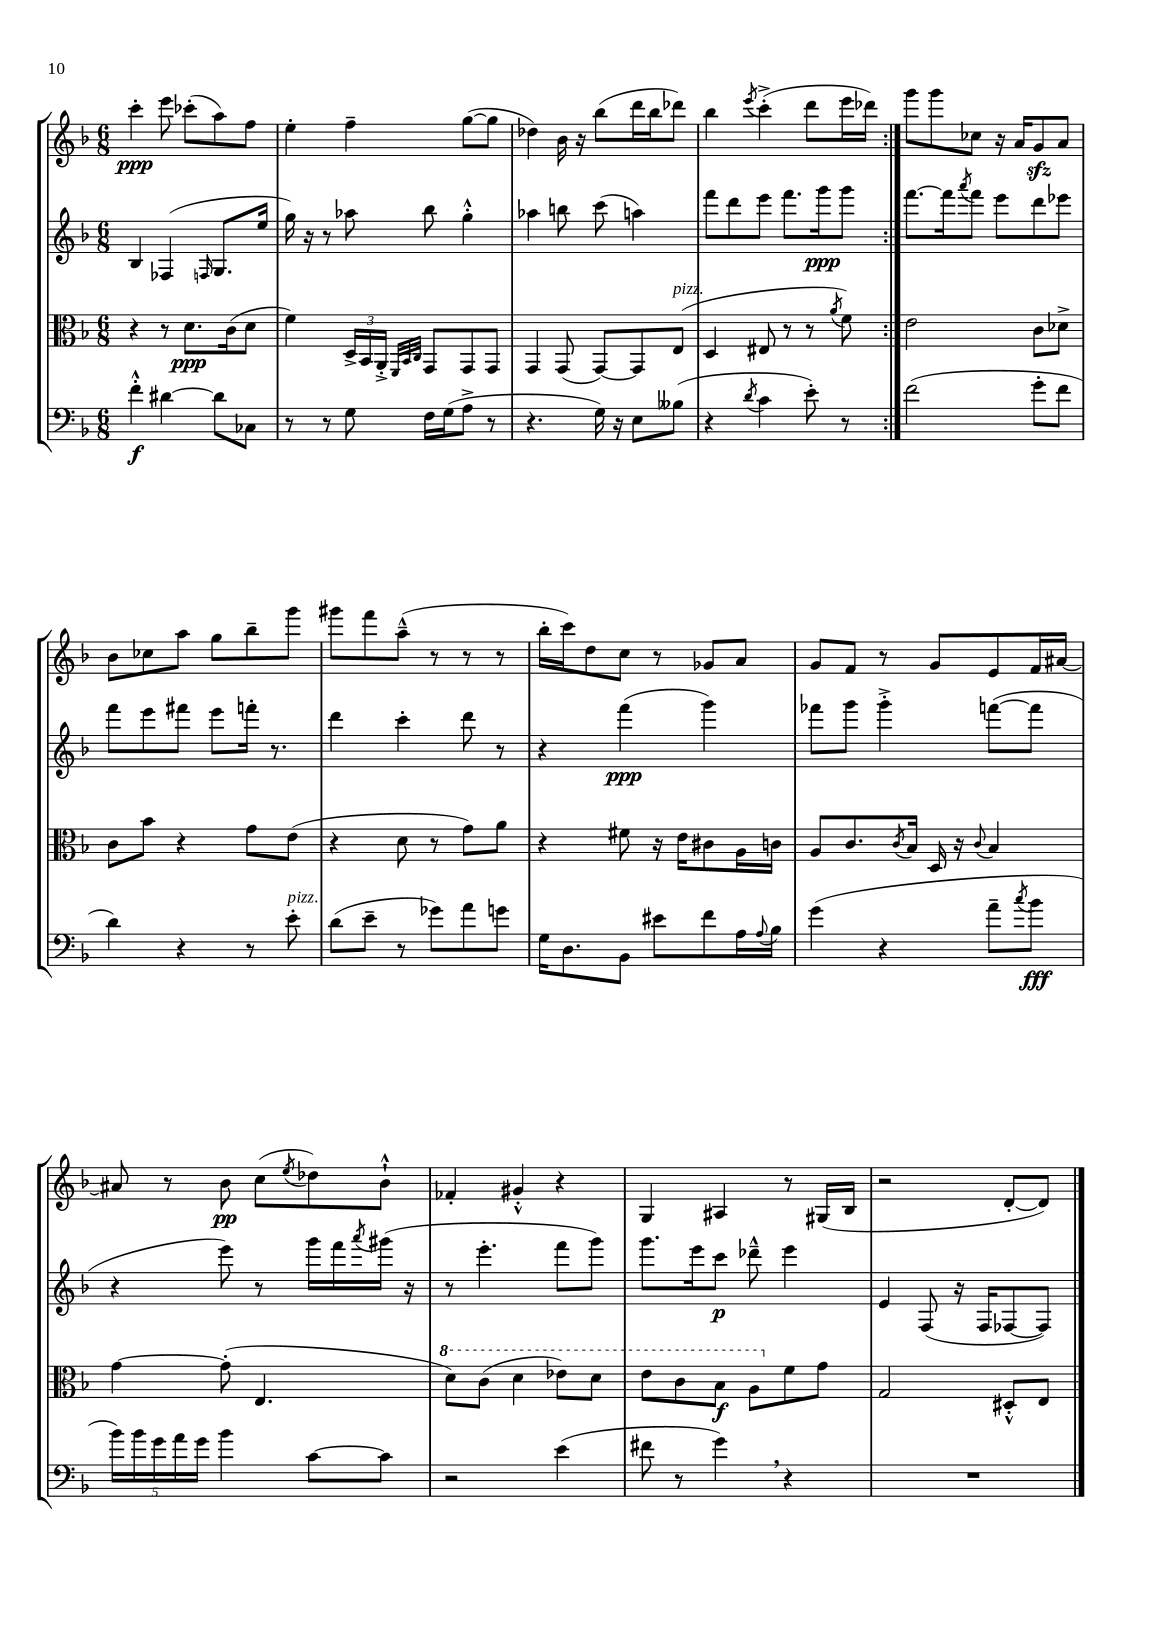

**kern	**dynam	**kern	**dynam	**kern	**dynam	**kern	**dynam
*part4	*part4	*part3	*part3	*part2	*part2	*part1	*part1
*staff4	*staff4	*staff3	*staff3	*staff2	*staff2	*staff1	*staff1
*clefF4	*	*clefC3	*	*clefG2	*	*clefG2	*
*k[b-]	*	*k[b-]	*	*k[b-]	*	*k[b-]	*
*M6/8	*	*M6/8	*	*M6/8	*	*M6/8	*
=1	=1	=1	=1	=1	=1	=1	=1
4f'^^\	f	4r	.	4B-/	.	4ccc'\	ppp
[4d#X\	.	8r	.	(4F-X/	.	8eee\	.
.	.	8.d\L	ppp	.	.	(8ccc-X'\L	.
.	.	.	.	16qqFn/	.	.	.
8d#\L]	.	.	.	8.G/L	.	8aa\)	.
.	.	(16c\k	.	.	.	.	.
8C-X\J	.	8d\J	.	.	.	8ff\J	.
.	.	.	.	16ee/Jk	.	.	.
=2	=2	=2	=2	=2	=2	=2	=2
8r	.	4f\)	.	16gg\)	.	4ee'\	.
.	.	.	.	16r	.	.	.
8r	.	.	.	8r	.	.	.
8G\	.	24D^/LL	.	8aa-X\	.	4ff~\	.
.	.	24BB-/	.	.	.	.	.
.	.	24AA'^/JJ	.	.	.	.	.
.	.	32qqFF/LLL	.	.	.	.	.
.	.	32qqBB-/	.	.	.	.	.
.	.	32qqC/JJJ	.	.	.	.	.
16F\LL	.	8GG/L	.	8bb-\	.	.	.
(16G\J	.	.	.	.	.	.	.
8A^\J	.	8GG/	.	4gg'^^\	.	([8gg\L	.
8r	.	8GG/J	.	.	.	8gg\J]	.
=3	=3	=3	=3	=3	=3	=3	=3
4.r	.	4GG/	.	4aa-X\	.	4dd-X\)	.
.	.	(8GG/	.	8bbn\	.	16b-\	.
.	.	.	.	.	.	16r	.
16G\)	.	[8GG/L)	.	(8ccc\	.	(8bb-\L	.
16r	.	.	.	.	.	.	.
8E\L	.	8GG/]	.	4aan\)	.	16ddd\L	.
.	.	.	.	.	.	16bb-\J	.
!	!	!LO:TX:a:i:t=pizz.	!	!	!	!	!
(8B--X\J	.	(8E/J	.	.	.	8ddd-X\J)	.
=4	=4	=4	=4	=4	=4	=4	=4
4r	.	4D/	.	8fff\L	.	4bb-\	.
.	.	.	.	8ddd\	.	.	.
8qd/	.	.	.	.	.	8qeee/	.
4c\	.	8E#X/	.	8eee\J	.	(4ccc'^\	.
.	.	8r	.	8.fff\L	.	.	.
8e'\)	.	8r	.	.	.	8ddd\L	.
.	.	.	.	16ggg\k	ppp	.	.
.	.	8qa/	.	.	.	.	.
8r	.	8f\)	.	8ggg\J	.	16eee\L	.
.	.	.	.	.	.	16ddd-X\JJ)	.
=5:|!	=5:|!	=5:|!	=5:|!	=5:|!	=5:|!	=5:|!	=5:|!
(2f\	.	2e\	.	[8.fff\L	.	8ggg\L	.
.	.	.	.	.	.	8ggg\	.
.	.	.	.	16fff\k]	.	.	.
.	.	.	.	8qaaa/	.	.	.
.	.	.	.	8fff\J	.	8cc-X\J	.
.	.	.	.	8eee\L	.	16r	.
.	.	.	.	.	.	16a/KL	.
8g'\L	.	8c\L	.	8ddd\	.	8gzz/	.
8f\J	.	8d-X^\J	.	8eee-X\J	.	8a/J	.
!!LO:LB:g=z
=6	=6	=6	=6	=6	=6	=6	=6
4d\)	.	8c\L	.	8fff\L	.	8b-\L	.
.	.	8b-\J	.	8eee\	.	8cc-X\	.
4r	.	4r	.	8fff#X\J	.	8aa\J	.
.	.	.	.	8eee\L	.	8gg\L	.
8r	.	8g\L	.	16fffn'\Jk	.	8bb-~\	.
.	.	.	.	8.r	.	.	.
!LO:TX:a:i:t=pizz.	!	!	!	!	!	!	!
8e'\	.	(8e\J	.	.	.	8ggg\J	.
=7	=7	=7	=7	=7	=7	=7	=7
(8d\L	.	4r	.	4ddd\	.	8ggg#X\L	.
8e~\J	.	.	.	.	.	8fff\	.
8r	.	8d\	.	4ccc'\	.	(8aa~^^\J	.
8g-X\L)	.	8r	.	.	.	8r	.
8a\	.	8g\L)	.	8ddd\	.	8r	.
8gn\J	.	8a\J	.	8r	.	8r	.
=8	=8	=8	=8	=8	=8	=8	=8
16G\KL	.	4r	.	4r	.	16bb-'\LL	.
8.D\	.	.	.	.	.	16ccc\J)	.
.	.	.	.	.	.	8dd\	.
8BB-\J	.	8f#X\	.	(4fff\	ppp	8cc\J	.
8e#X\L	.	16r	.	.	.	8r	.
.	.	16e\KL	.	.	.	.	.
8f\	.	8c#X\	.	4ggg\)	.	8g-X/L	.
16A\L	.	16A\L	.	.	.	8a/J	.
8qqA/	.	.	.	.	.	.	.
16B-\JJ	.	16cn\JJ	.	.	.	.	.
=9	=9	=9	=9	=9	=9	=9	=9
(4g\	.	8A/L	.	8fff-X\L	.	8g/L	.
.	.	8.c/	.	8ggg\J	.	8f/J	.
4r	.	.	.	4ggg'^\	.	8r	.
.	.	8qc/	.	.	.	.	.
.	.	16B-/Jk	.	.	.	.	.
.	.	16D/	.	.	.	8g/L	.
.	.	16r	.	.	.	.	.
.	.	8qqc/	.	.	.	.	.
8a~\L	.	4B-/	.	([8fffn\L	.	8e/	.
8qcc/	.	.	.	.	.	.	.
8b-\J	fff	.	.	8fff\J]	.	16f/L	.
.	.	.	.	.	.	[16a#X/JJ	.
!!LO:LB:g=z
=10	=10	=10	=10	=10	=10	=10	=10
20b-\LL)	.	[4g\	.	4r	.	8a#X/]	.
20b-\	.	.	.	.	.	.	.
20g\	.	.	.	.	.	.	.
.	.	.	.	.	.	8r	.
20a\	.	.	.	.	.	.	.
20g\JJ	.	.	.	.	.	.	.
4b-\	.	(8g'\]	.	8eee\)	.	8b-\	pp
.	.	4.E/	.	8r	.	(8cc\L	.
.	.	.	.	.	.	8qee/	.
[8c\L	.	.	.	16ggg\LL	.	8dd-X\)	.
.	.	.	.	16fff\	.	.	.
.	.	.	.	8qaaa/	.	.	.
8c\J]	.	.	.	(16ggg#X\JJ	.	8b-`^^\J	.
.	.	.	.	16r	.	.	.
=11	=11	=11	=11	=11	=11	=11	=11
*	*	*8va	*	*	*	*	*
2r	.	8dd\L)	.	8r	.	4f-X'/	.
.	.	(8cc\J	.	4.eee'\	.	.	.
.	.	4dd\	.	.	.	4g#X'^^/	.
(4e\	.	8ee-X\L)	.	8fff\L	.	4r	.
.	.	8dd\J	.	8ggg\J)	.	.	.
=12	=12	=12	=12	=12	=12	=12	=12
8f#X\	.	8ee\L	.	8.ggg\L	.	4G/	.
8r	.	8cc\	.	.	.	.	.
.	.	.	.	16eee\k	.	.	.
4g,\)	.	8b-\J	f	8ccc\J	p	4A#X/	.
.	.	8a\L	.	8ddd-X~^^\	.	.	.
*	*	*X8va	*	*	*	*	*
4r	.	8f\	.	4eee\	.	8r	.
.	.	8g\J	.	.	.	(16G#X/LL	.
.	.	.	.	.	.	16B-/JJ	.
=13	=13	=13	=13	=13	=13	=13	=13
2.r	.	2G/	.	4e/	.	2r	.
.	.	.	.	(8F/	.	.	.
.	.	.	.	16r	.	.	.
.	.	.	.	16F/KL	.	.	.
.	.	8D#X'^^/L	.	[8F-X/	.	[8d'/L	.
.	.	8E/J	.	8F-/J])	.	8d/J])	.
==	==	==	==	==	==	==	==
*-	*-	*-	*-	*-	*-	*-	*-
